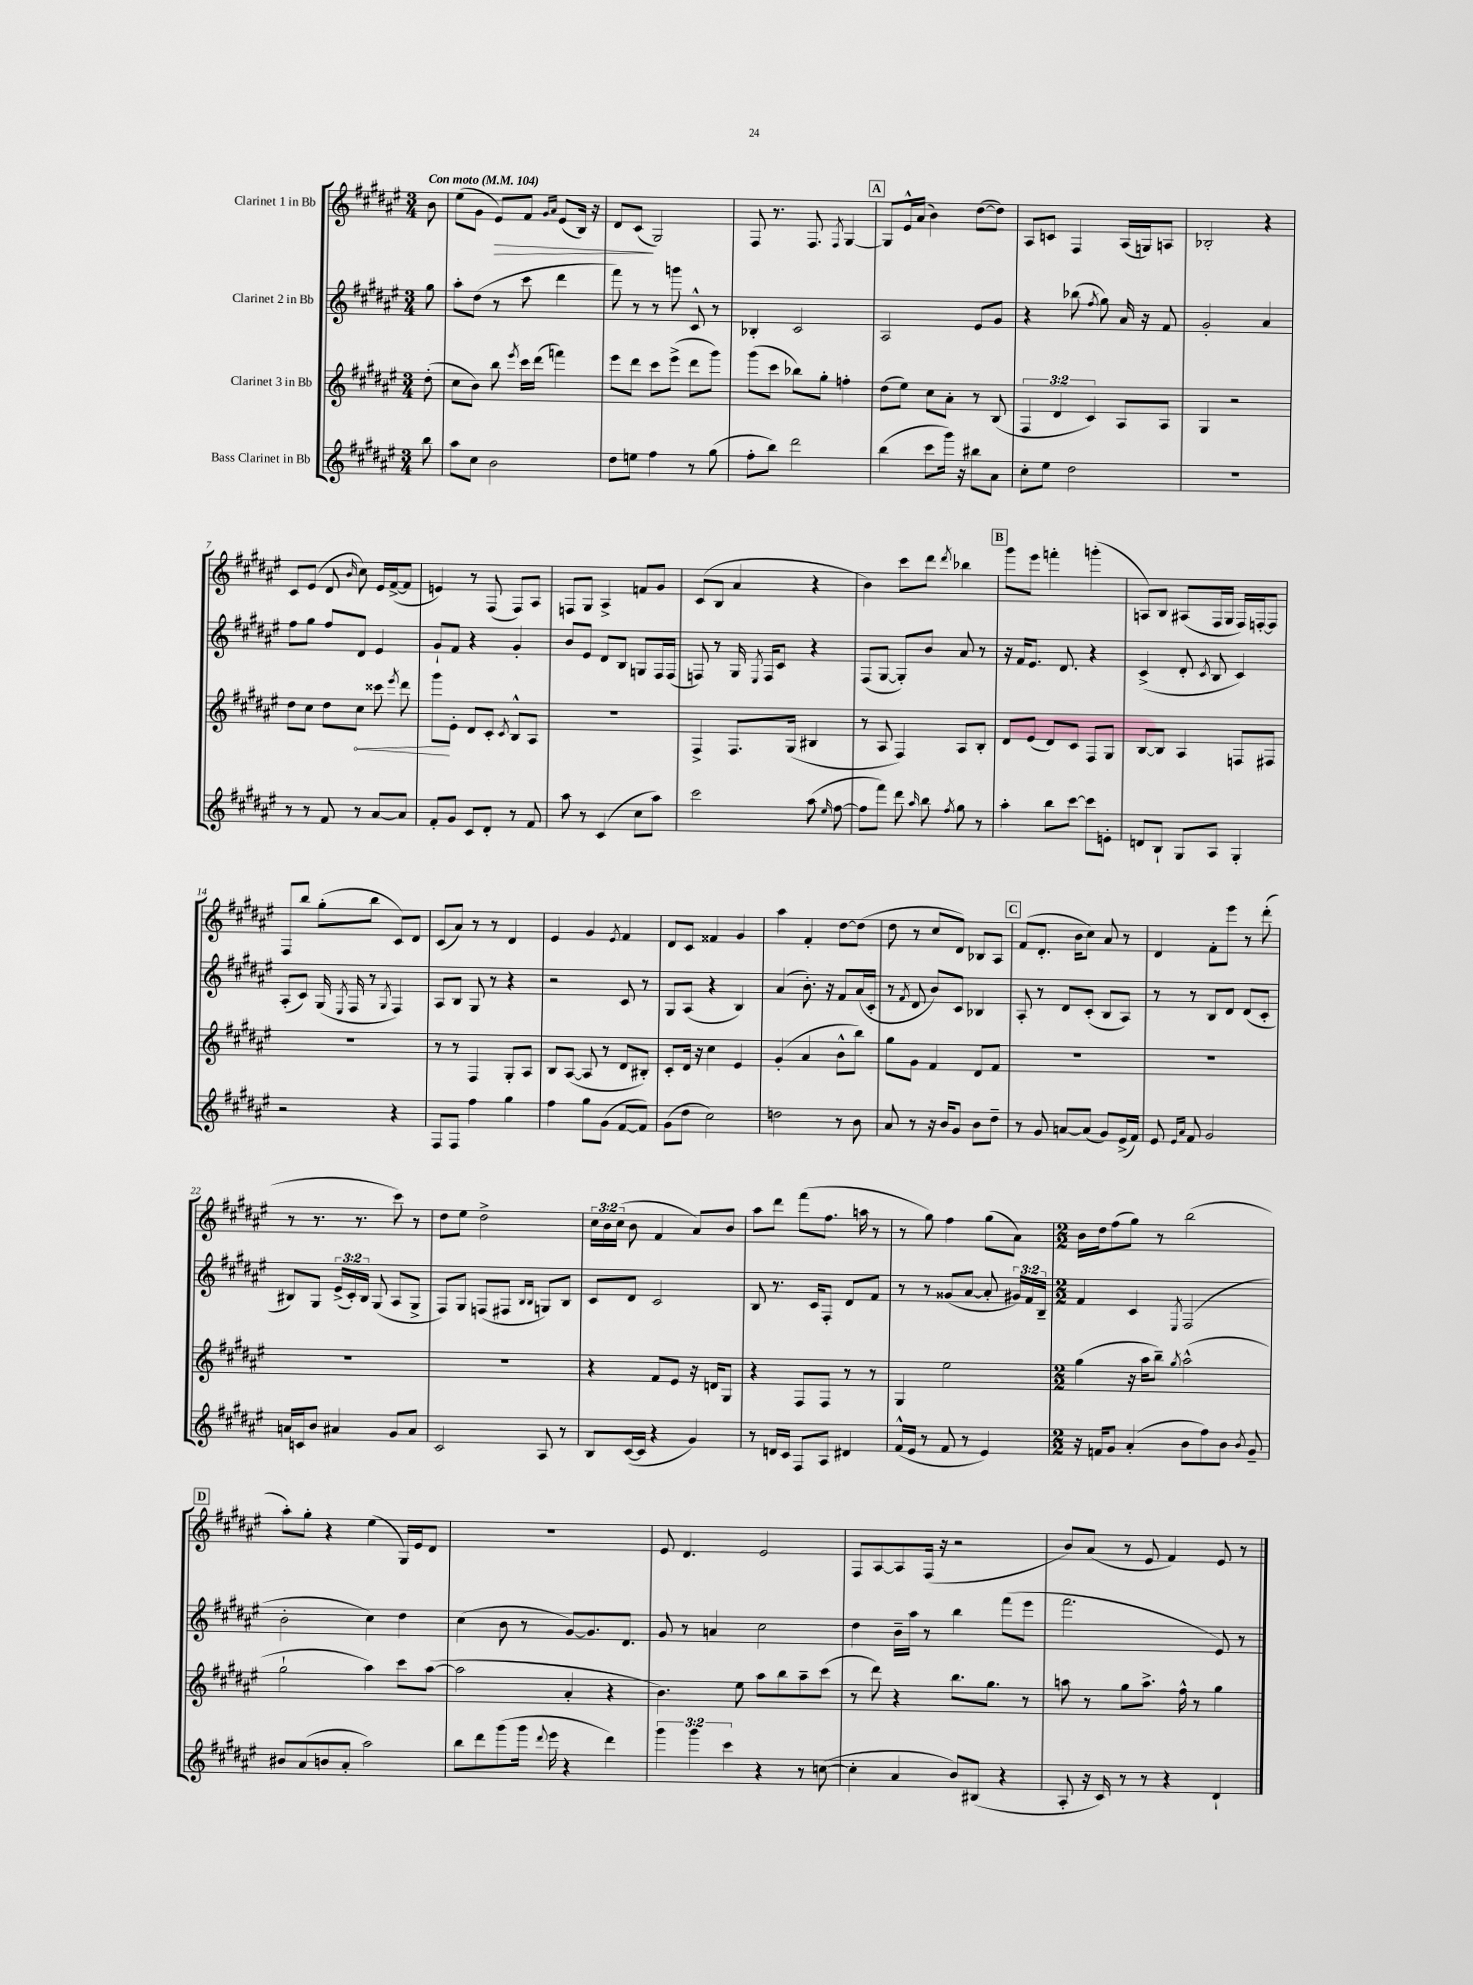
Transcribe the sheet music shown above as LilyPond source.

<<
\new StaffGroup <<
\new Staff = "s0" \with { instrumentName = "Clarinet 1 in Bb" } {
    \clef treble \key fis \major \numericTimeSignature \time 3/4 \override Staff.TupletNumber.text = #tuplet-number::calc-fraction-text \partial 8 \tempo "Con moto" 4 = 104
    \autoBeamOff b'8 |
    eis''8[( gis'8] eis'8[\>) fis'8] \grace { gis'16[ ais'16] } eis'8[( b16]) r16 |
    dis'8[ cis'8]\!( gis2) |
    fis8 r8. fis8. \acciaccatura { fis8 } gis4~ |
    \mark \markup { \box "A" } gis8[ eis'16-^ ais'16]( b'4) dis''8[~( dis''8]) |
    ais8[ c'8] fis4 ais16[( g16) a8] |
    bes2-. r4 |
    cis'8[ eis'8]( dis'8 \grace { b'16 } cis''8) eis'16[ fis'16~->( fis'8] |
    e'4) r8 fis8( fis8[) ais8] |
    f8[ gis8] ais4-> f'8[ gis'8] |
    cis'8[( b8] ais'4 r4 |
    b'4) cis'''8[ dis'''8] \acciaccatura { dis'''8 } bes''4 |
    \mark \markup { \box "B" } gis'''8[ eis'''8] f'''4-. g'''4-.( |
    a8[) b8] ais8[( fis16 gis16] fis16[) f16~-. f8] |
    fis8[ b''8] gis''8[-.( b''8] cis'8[) dis'8] |
    cis'8[( ais'8]) r8 r8 dis'4 |
    eis'4 gis'4 \acciaccatura { eis'8 } fis'4 |
    dis'8[ cis'8] fisis'4 gis'4 |
    ais''4 fis'4-. dis''8[~ dis''8]( |
    dis''8 r8 cis''8[ dis'8]) bes8[ ais8] |
    \mark \markup { \box "C" } fis'8[( dis'8.]-. b'16[ cis''8]) ais'8 r8 |
    dis'4 fis'8[-. eis'''8] r8 dis'''8-.( |
    r8 r8. r8. cis'''8) r8 |
    dis''8[ eis''8] dis''2-> |
    \tuplet 3/2 { cis''16[ b'16 cis''16]( } b'8 fis'4 ais'8[) b'8] |
    ais''8[ dis'''8] fis'''8[( fis''8.] a''16 r8 |
    r8 gis''8) fis''4 gis''8[( ais'8]) |
    \numericTimeSignature \time 2/2 b'16[ dis''16 fis''8( gis''8]) r8 b''2( |
    \mark \markup { \box "D" } ais''8[-.) gis''8]-. r4 eis''4( gis16[) eis'16 dis'8] |
    R1 |
    eis'8 dis'4. eis'2 |
    fis8[ ais8~ ais8 fis16]( r16 r2 |
    b'8[) ais'8]( r8 eis'8 fis'4) eis'8 r8 \bar "|." |
}
\new Staff = "s1" \with { instrumentName = "Clarinet 2 in Bb" } {
    \clef treble \key fis \major \numericTimeSignature \time 3/4 \override Staff.TupletNumber.text = #tuplet-number::calc-fraction-text \partial 8
    \autoBeamOff gis''8 |
    ais''8[-. dis''8]( r8 cis'''8 dis'''4 |
    fis'''8) r8 r8 g'''8 cis'8-^ r8 |
    bes4-. cis'2 |
    \mark \markup { \box "A" } ais2 eis'8[ gis'8] |
    r4 bes''8( \acciaccatura { fis''8 } gis''8) ais'16 r16 fis'8 |
    gis'2-. ais'4 |
    fis''8[ gis''8] fis''8[ dis'8] eis'4 |
    gis'8[-! fis'8] r4 gis'4-. |
    b'8[ eis'8] dis'8[ b8] g8[ fis16 fis16]( |
    f8) r8 gis16 \acciaccatura { eis8 } f16[ cis'8] r4 |
    fis8[( gis8]~ gis8[-.) b'8] ais'8 r8 |
    \mark \markup { \box "B" } r16 fis'16[ eis'8.] dis'8. r4 |
    cis'4->( dis'8-. \acciaccatura { cis'8 } b8 cis'4) |
    ais8[-.( cis'8]) gis16( \acciaccatura { eis8 } fis16 r8 \acciaccatura { gis8 } fis4) |
    ais8[ b8] gis8 r8 r4 |
    r2 cis'8 r8 |
    gis8[ ais8]( r4 b4) |
    ais'4( b'8.-.) r16 fis'8[ ais'16( cis'16]-. |
    r8 \acciaccatura { fis'8 } dis'8 b'8[) cis'8] bes4 |
    \mark \markup { \box "C" } ais8-. r8 dis'8[ cis'8]-.( b8[ ais8]) |
    r8 r8 b8[ dis'8] dis'8[( cis'8]-. |
    bis8[) gis8] \tuplet 3/2 { eis'16[->( cis'16-.) bis16] } gis8( ais8[ gis8]-> |
    fis8[) gis8] f8[( fis8] \grace { b16[ b16] } g8[) b8] |
    cis'8[ dis'8] cis'2 |
    b8 r8. cis'16[ fis8]-. dis'8[ fis'8] |
    r8 r8 gisis'8[( ais'8]~ ais'8-. \tuplet 3/2 { gis'16[) fis'16 b16]-- } |
    \numericTimeSignature \time 2/2 fis'4 cis'4 \acciaccatura { eis8 } fis2( |
    \mark \markup { \box "D" } b'2-. cis''4) dis''4 |
    cis''4( b'8 r8 gis'8[~) gis'8. dis'8.] |
    gis'8 r8 a'4 cis''2 |
    dis''4 b'16[-- ais''16] r8 b''4 fis'''8[( eis'''8] |
    fis'''2. eis'8) r8 \bar "|." |
}
\new Staff = "s2" \with { instrumentName = "Clarinet 3 in Bb" } {
    \clef treble \key fis \major \numericTimeSignature \time 3/4 \override Staff.TupletNumber.text = #tuplet-number::calc-fraction-text \partial 8
    \autoBeamOff dis''8-.( |
    cis''8[ b'8]) b''8 \acciaccatura { eis'''8 } cis'''16[ dis'''16]( f'''4) |
    eis'''8[ dis'''8] cis'''8[ eis'''8]->( dis'''8[ gis'''8]) |
    gis'''8[( cis'''8] bes''8[) gis''8]-. f''4-. |
    \mark \markup { \box "A" } dis''8[( eis''8]) cis''8[ ais'8]-. r8 b8( |
    \tuplet 3/2 { fis4 dis'4 cis'4) } ais8[ ais8] |
    gis4 r2 |
    dis''8[ cis''8] dis''8[ \once \override Hairpin.circled-tip = ##t cis''8]\< cisis'''8 \acciaccatura { eis'''8 } dis'''8 |
    gis'''8[\! eis'8]-. dis'8[ cis'8]-. \acciaccatura { cis'8 } b8[-^ ais8] |
    R2. |
    fis4-> fis8.[ gis16]( bis4 |
    r8 ais8 fis4) ais8[ b8]-. |
    \mark \markup { \box "B" } dis'8[ eis'8]( dis'8[) cis'8] fis8[ gis8] |
    b8[~ b8] ais4 f8[ fis8] |
    R2. |
    r8 r8 fis4 gis8[-. ais8] |
    b8[ ais8]~( ais8 r8 dis'8[ bis8]-.) |
    cis'8[-. dis'16] r16 cis''4 eis'4 |
    gis'4-.( ais'4 b'8[-^ b''8]) |
    gis''8[ gis'8] fis'4 dis'8[ fis'8] |
    \mark \markup { \box "C" } R2. |
    R2. |
    R2. |
    R2. |
    r4 fis'8[ eis'8] r16 d'16[ gis8] |
    r4 fis8[ fis8] r8 r8 |
    gis4 eis''2 |
    \numericTimeSignature \time 2/2 gis''4( r16 ais''16[ b''8]--) \acciaccatura { gis''8 } ais''2-^( |
    \mark \markup { \box "D" } gis''2-! ais''4) cis'''8[ ais''8]~( |
    ais''2 ais'4-. r4 |
    b'4.) eis''8 ais''8[ b''8 ais''8-- cis'''8]( |
    r8 dis'''8) r4 b''8.[ gis''8.] r8 |
    a''8 r8 gis''8[ a''8.]-> fis''16-^ r8 gis''4 \bar "|." |
}
\new Staff = "s3" \with { instrumentName = "Bass Clarinet in Bb" } {
    \clef treble \key fis \major \numericTimeSignature \time 3/4 \override Staff.TupletNumber.text = #tuplet-number::calc-fraction-text \partial 8
    \autoBeamOff b''8 |
    ais''8[ cis''8] b'2 |
    dis''8[ e''8] fis''4 r8 gis''8( |
    fis''8[-. b''8]) dis'''2 |
    \mark \markup { \box "A" } b''4( cis'''8[ gis'''16]) r16 bis''8[ ais'8] |
    cis''8[-. eis''8] dis''2 |
    R2. |
    r8 r8 fis'8 r8 ais'8[~ ais'8] |
    fis'8[-. gis'8] cis'8[ dis'8]-. r8 fis'8 |
    ais''8 r8 cis'4( cis''8[ ais''8]) |
    cis'''2 ais''8( \grace { eis''16 } fis''8~ |
    fis''8[ fis'''8]) dis'''8 \grace { ais''16 } b''8 \acciaccatura { fis''8 } gis''8 r8 |
    \mark \markup { \box "B" } ais''4-. b''8[ cis'''8]~ cis'''8[ e'8]-. |
    d'8[ b8]-! gis8[ ais8] gis4-. |
    r2 r4 |
    fis8[ fis8] fis''4 gis''4 |
    fis''4 gis''8[ gis'8]( fis'8[~ fis'8]) |
    gis'8[( dis''8] cis''2) |
    d''2 r8 b'8 |
    ais'8 r8 r16 b'16[ gis'8] b'8[ dis''8]-- |
    \mark \markup { \box "C" } r8 gis'8 a'8[~ a'8]( gis'8[) eis'16->( fis'16]) |
    eis'8 \grace { eis'16[ ais'16] } fis'8 gis'2 |
    a'16[ c'16 b'8] ais'4 gis'8[ ais'8] |
    cis'2 ais8 r8 |
    b8[ cis'16~( cis'16] r4 gis'4) |
    r8 d'16[ cis'16] fis8[ ais8] dis'4 |
    fis'16[-^( eis'16] r8 fis'8 r8 eis'4) |
    \numericTimeSignature \time 2/2 r16 f'16[ gis'8] ais'4-.( b'8[ fis''8) b'8] \acciaccatura { b'8 } gis'8-- |
    \mark \markup { \box "D" } bis'8[ ais'8( b'8 ais'8]-. ais''2) |
    b''8[ dis'''8 gis'''8( gis'''16] \appoggiatura { dis'''8 } eis'''16 r4 dis'''4) |
    \tuplet 3/2 { gis'''4 gis'''4 cis'''4 } r4 r8 c''8~( |
    c''4-. ais'4 b'8[) bis8]( r4 |
    ais8-. r16 cis'16) r8 r8 r4 dis'4-! \bar "|." |
}
>>
>>
